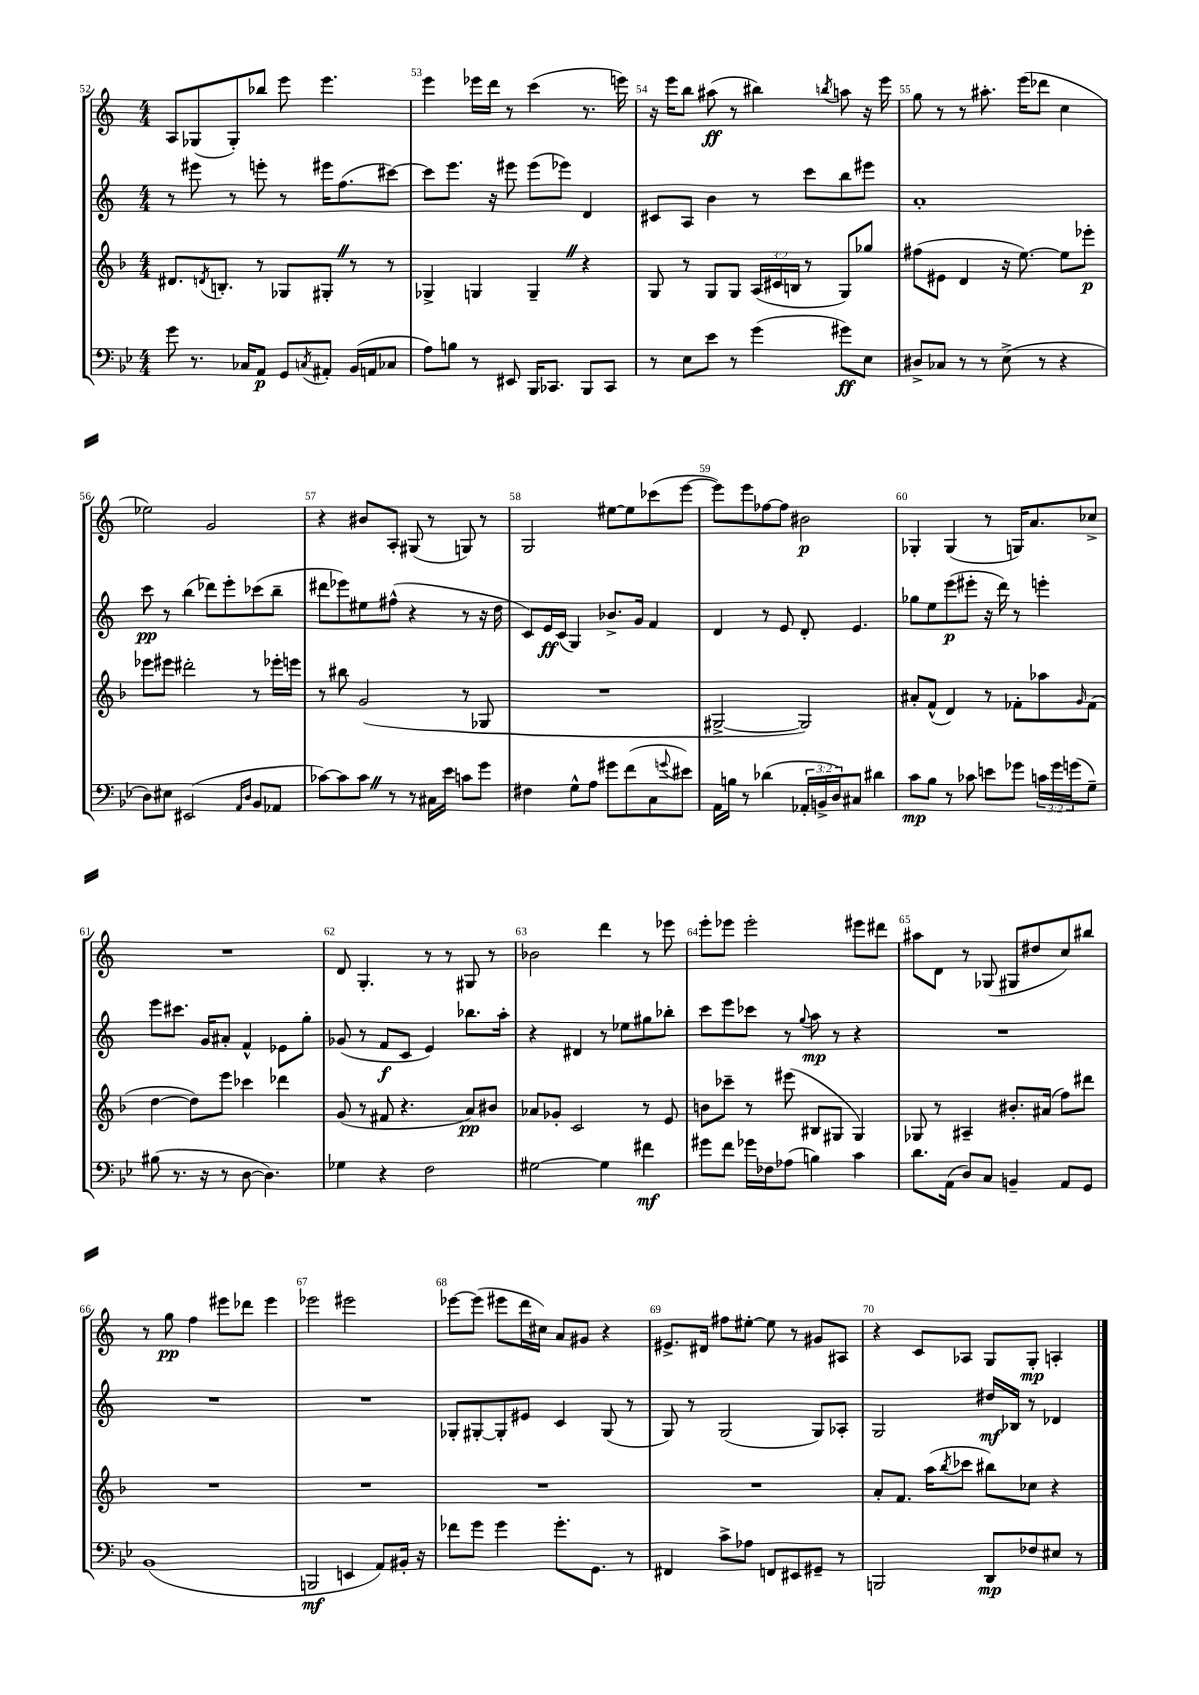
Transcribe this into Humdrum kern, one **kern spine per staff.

**kern	**kern	**kern	**kern
*staff4	*staff3	*staff2	*staff1
*clefF4	*clefG2	*clefG2	*clefG2
*k[b-e-]	*k[b-]	*k[]	*k[]
*M4/4	*M4/4	*M4/4	*M4/4
8g	8.d#	8r	8A
8.r	.	8eee#	(8G-
.	8qd	.	.
.	8.B'	.	.
.	.	8r	8G-')
16C-	.	.	.
8AA	8r	8eee'	8bb-
8GG	8G-	8r	8eee
8qC	.	.	.
8AA#'	8G#'	16eee#	4.eee
.	.	(8.ff	.
(16BB-	8r	.	.
16AA	.	.	.
8C-	8r	[8ccc#)	.
=	=	=	=
8A)	4G-^	8ccc#]	4eee
8B	.	8.eee	.
8r	4G	.	16eee-
.	.	16r	16ddd
8EE#	.	8eee#	8r
16BBB-	4G~	(8eee#	(4ccc
8.CC-	.	.	.
.	.	8eee-)	.
8BBB-	4r	4d	8.r
8CC-	.	.	.
.	.	.	16eee)
=	=	=	=
8r	8G	8c#	16r
.	.	.	16eee
8E-	8r	8A	8bb
8e-	8G	4b	(8aa#
8r	8G	.	8r
(4g	(24A	8r	4bb#)
.	24c#	.	.
.	24B	.	.
.	8r	8ccc	.
.	.	.	8qbb
8g#)	8G)	8bb	8aa
8E-	8gg-	8eee#	16r
.	.	.	16eee
=	=	=	=
8D#^	(8ff#	1a'	8gg
8C-	8e#	.	8r
8r	4d	.	8r
8r	.	.	8.aa#'
(8E-^	16r	.	.
.	[8.ee)	.	(16eee
8r	.	.	8ddd-
4r	8ee]	.	4cc
.	8eee-'	.	.
=	=	=	=
8D)	8eee-	8ccc	2ee-)
8E#	8eee#	8r	.
(2EE#	2ddd#'	(4bb	.
.	.	8ddd-)	2g
.	.	8eee'	.
16qqAA	.	.	.
16qqD	.	.	.
8BB-	8r	(8ccc-	.
8AA-	16eee-'	8bb~	.
.	16eee	.	.
=	=	=	=
[8c-)	8r	8ddd#	4r
8c-]	8bb#	8eee-)	.
8c-	(2g	8ee#	8b#
8r	.	(8ff#^^	8A'
8r	.	4r	(8G#
16C#	.	.	8r
16e-	.	.	.
8c	8r	8r	8G)
8g	8G-	16r	8r
.	.	16dd	.
=	=	=	=
4F#	1r	8c)	2G
.	.	16e	.
.	.	(16c	.
8G^^	.	4G)	.
8A	.	.	.
8g#	.	8.b-^	[8ee#
(8f	.	.	8ee#]
.	.	16g	.
8C	.	4f	(8ccc-
8qqg	.	.	.
8e#)	.	.	[8eee
=	=	=	=
16AA	[2G#^	4d	8eee])
16B	.	.	.
8r	.	.	8eee
(4d-	.	8r	[8ff-
.	.	8e	8ff-]
24AA-'	2G#])	8d'	2b#
24BB^	.	.	.
24D)	.	.	.
8C#	.	4.e	.
4d#	.	.	.
=	=	=	=
8c	8a#'	8gg-	4G-'
8B-	(8f^^	8ee	.
8r	4d)	(8eee	(4G-
8c-	.	8eee#'	.
8e	8r	16r	8r
.	.	16ddd)	.
8g-	8f-'	8r	16G)
.	.	.	8.a
24c	8aa-	4eee'	.
24g-	.	.	.
(24g	.	.	.
.	16qqg	.	.
8G~)	(8f-	.	8cc-^
=	=	=	=
(8B#	[4dd	8eee	1r
8.r	.	8.ccc#	.
.	8dd])	.	.
16r	.	16g	.
8r	8eee	8a#'	.
[8D	4ccc-	4f^^	.
4.D])	.	.	.
.	4ddd-	8e-	.
.	.	8gg'	.
=	=	=	=
4G-	(8g	(8g-	8d
.	8r	8r	4.G'
4r	8f#	8f	.
.	4.r	8c	.
2F	.	4e)	8r
.	.	.	8r
.	8a)	8.bb-	8G#
.	8b#	.	8r
.	.	16aa'	.
=	=	=	=
[2G#	8a-	4r	2b-
.	8g-'	.	.
.	2c	4d#	.
4G#]	.	8r	4ddd
.	.	8ee-	.
4f#	8r	8gg#	8r
.	8e	8bb-'	8eee-
=	=	=	=
8g#	8b	8ccc	8eee'
8f	8ccc-~	8eee	8eee-
16g-	8r	8ccc-	2eee-'
16F-	.	.	.
(8A-	(8eee#	8r	.
.	.	8qqgg	.
4B)	8B#	8aa	.
.	8G#	8r	.
4c	4G#)	4r	8eee#
.	.	.	8ddd#
=	=	=	=
8.d	8G-	1r	8aa#
.	8r	.	8d
(16AA	.	.	.
8D)	4A#~	.	8r
8C	.	.	(8G-
4BB~	8.b#'	.	8G#
.	.	.	8dd#
.	(16a#	.	.
8AA	8ff)	.	8cc)
8GG	8ddd#	.	8bb#
=	=	=	=
(1BB-	1r	1r	8r
.	.	.	8gg
.	.	.	4ff
.	.	.	8eee#
.	.	.	8ddd-
.	.	.	4eee#
=	=	=	=
2BBB	1r	1r	2eee-
4EE	.	.	2eee#
8AA)	.	.	.
16BB#'	.	.	.
16r	.	.	.
=	=	=	=
8f-	1r	8G-'	[8eee-
8g	.	[8G#'	(8eee-]
4g	.	8G#']	8eee#
.	.	8e#	16ddd
.	.	.	16cc#)
8.g'	.	4c	8a
.	.	.	8g#
8.GG	.	.	.
.	.	(8G#	4r
8r	.	8r	.
=	=	=	=
4FF#	1r	8G)	8.e#^
.	.	8r	.
.	.	.	16d#
8c^	.	(2G	8ff#
8A-	.	.	[8ee#'
8FF	.	.	8ee#]
8EE#	.	.	8r
8GG#~	.	8G)	8g#
8r	.	8A-'	8A#
=	=	=	=
2BBB	8a'	2G	4r
.	8.f	.	.
.	.	.	8c
.	(16aa	.	.
.	8qbb-	.	.
.	8ccc-	.	8A-
8DD	8bb#)	16dd#	8G
.	.	16B-	.
8F-	8cc-	8r	8G'
8E#	4r	4d-	4A'
8r	.	.	.
==	==	==	==
*-	*-	*-	*-
